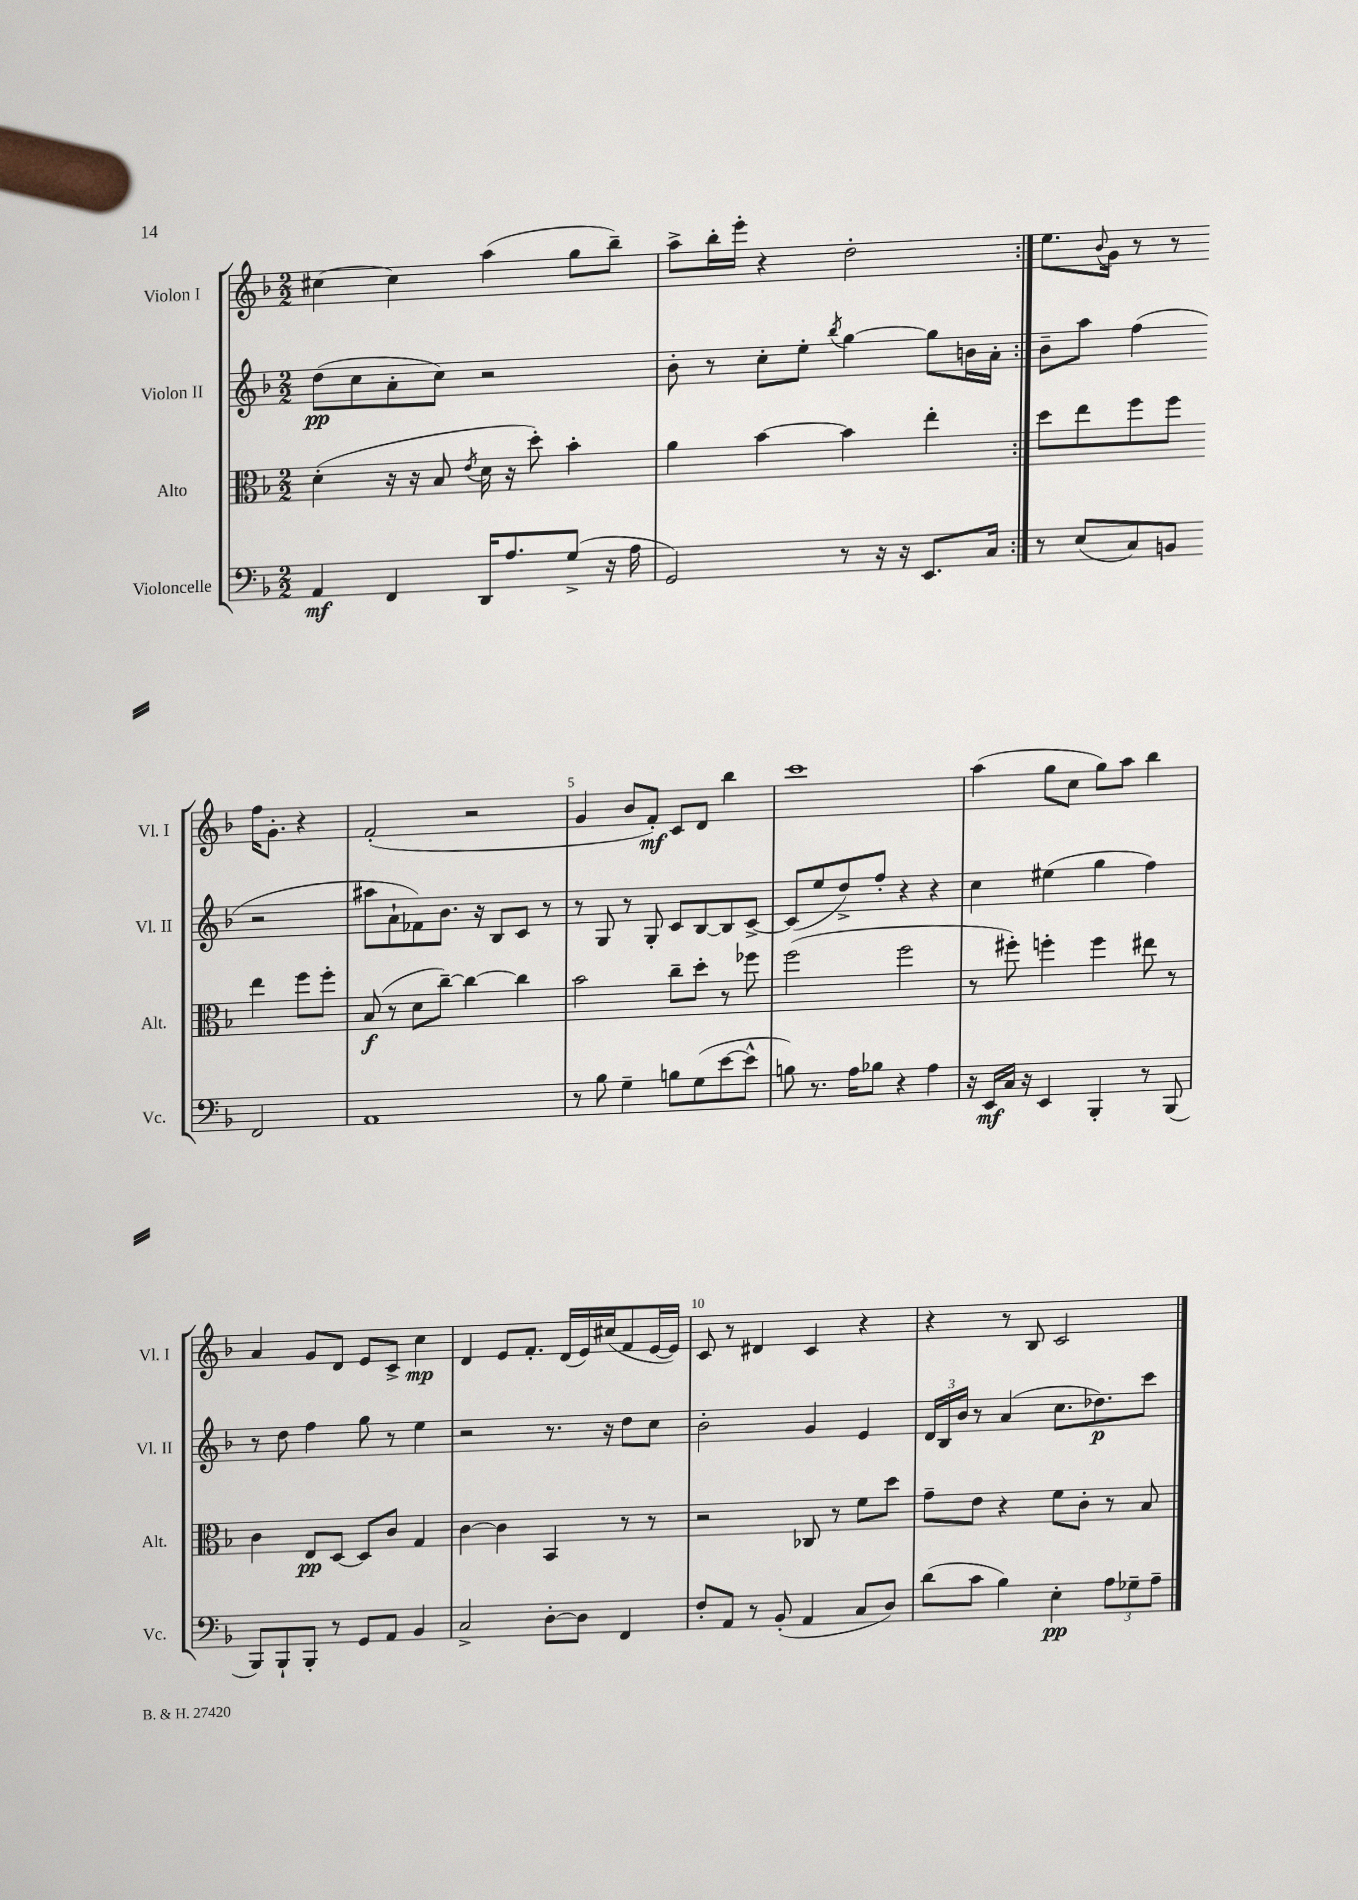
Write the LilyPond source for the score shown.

<<
\new StaffGroup <<
\new Staff = "s0" \with { instrumentName = "Violon I" shortInstrumentName = "Vl. I" } {
    \clef treble \key f \major \numericTimeSignature \time 2/2
    \repeat volta 2 { cis''4~ cis''4 a''4( g''8 bes''8--) |
    a''8-> bes''16-. e'''16-. r4 d''2-. | }
    e''8. \appoggiatura { bes'8 } g'16 r8 r8 f''16 g'8.-. r4 |
    f'2-.( r2 |
    g'4 bes'8 f'8-.\mf) c'8 d'8 bes''4 |
    c'''1 |
    a''4( g''8 c''8 g''8) a''8 bes''4 |
    a'4 g'8 d'8 e'8 c'8-> c''4\mp |
    d'4 e'8 f'8.-. d'16( e'16) cis''16( f'8 e'16~ e'16) |
    c'8 r8 dis'4 c'4 r4 |
    r4 r8 bes8 c'2 \bar "|." |
}
\new Staff = "s1" \with { instrumentName = "Violon II" shortInstrumentName = "Vl. II" } {
    \clef treble \key f \major \numericTimeSignature \time 2/2
    \repeat volta 2 { d''8\pp( c''8 a'8-. c''8) r2 |
    bes'8-. r8 c''8-. e''8-. \acciaccatura { bes''8 } g''4~ g''8 b'16 a'16-. | }
    bes'8-- a''8 f''4( r2 |
    ais''8 a'8-! fes'8) bes'8. r16 bes8 c'8 r8 |
    r8 g8 r8 g8-. c'8 bes8~ bes8 c'8~-> |
    c'8( e''8 d''8->) f''8-. r4 r4 |
    c''4 eis''4( g''4 f''4) |
    r8 d''8 f''4 g''8 r8 e''4 |
    r2 r8. r16 d''8 c''8 |
    bes'2-. g'4 e'4 |
    \tuplet 3/2 { d'16 bes16 bes'16 } r8 a'4( c''8. des''8.\p) c'''8 \bar "|." |
}
\new Staff = "s2" \with { instrumentName = "Alto" shortInstrumentName = "Alt." } {
    \clef alto \key f \major \numericTimeSignature \time 2/2
    \repeat volta 2 { d'4-.( r16 r16 bes8 \acciaccatura { e'8 } d'16 r16 d''8-.) bes'4-. |
    a'4 bes'4~ bes'4 e''4-. | }
    d''8 e''8 f''8 f''8 e''4 f''8 f''8-. |
    bes8\f( r8 d'8 c''8~--) c''4~ c''4 |
    bes'2 c''8-- d''8-. r8 fes''8 |
    f''2( f''2 |
    r8 fis''8-.) f''4-. f''4 eis''8 r8 |
    c'4 e8\pp d8~ d8 c'8 g4 |
    c'4~ c'4 bes,4 r8 r8 |
    r2 ces8 r8 f'8 d''8 |
    g'8-- e'8 r4 f'8 c'8-. r8 bes8 \bar "|." |
}
\new Staff = "s3" \with { instrumentName = "Violoncelle" shortInstrumentName = "Vc." } {
    \clef bass \key f \major \numericTimeSignature \time 2/2
    \repeat volta 2 { a,4\mf f,4 d,16 a8. g8->( r16 a16 |
    g,2) r8 r16 r16 e,8. c16 | }
    r8 e8( c8) b,8 f,2 |
    a,1 |
    r8 bes8 g4-- b8 g8( e'8~ e'8-^ |
    b8) r8. a16 bes8 r4 a4 |
    r16 e,16\mf c16 r16 e,4 bes,,4-. r8 bes,,8( |
    bes,,8) bes,,8-! bes,,8-. r8 g,8 a,8 bes,4 |
    c2-> d8~-. d8 f,4 |
    f8-. a,8 r8 bes,8-.( a,4 c8 d8) |
    d'8( c'8 bes4) e4-.\pp \tuplet 3/2 { a8 ges8-- a8-- } \bar "|." |
}
>>
>>
\layout { \context { \Score \override BarNumber.break-visibility = ##(#f #t #t) barNumberVisibility = #(every-nth-bar-number-visible 5) } }
